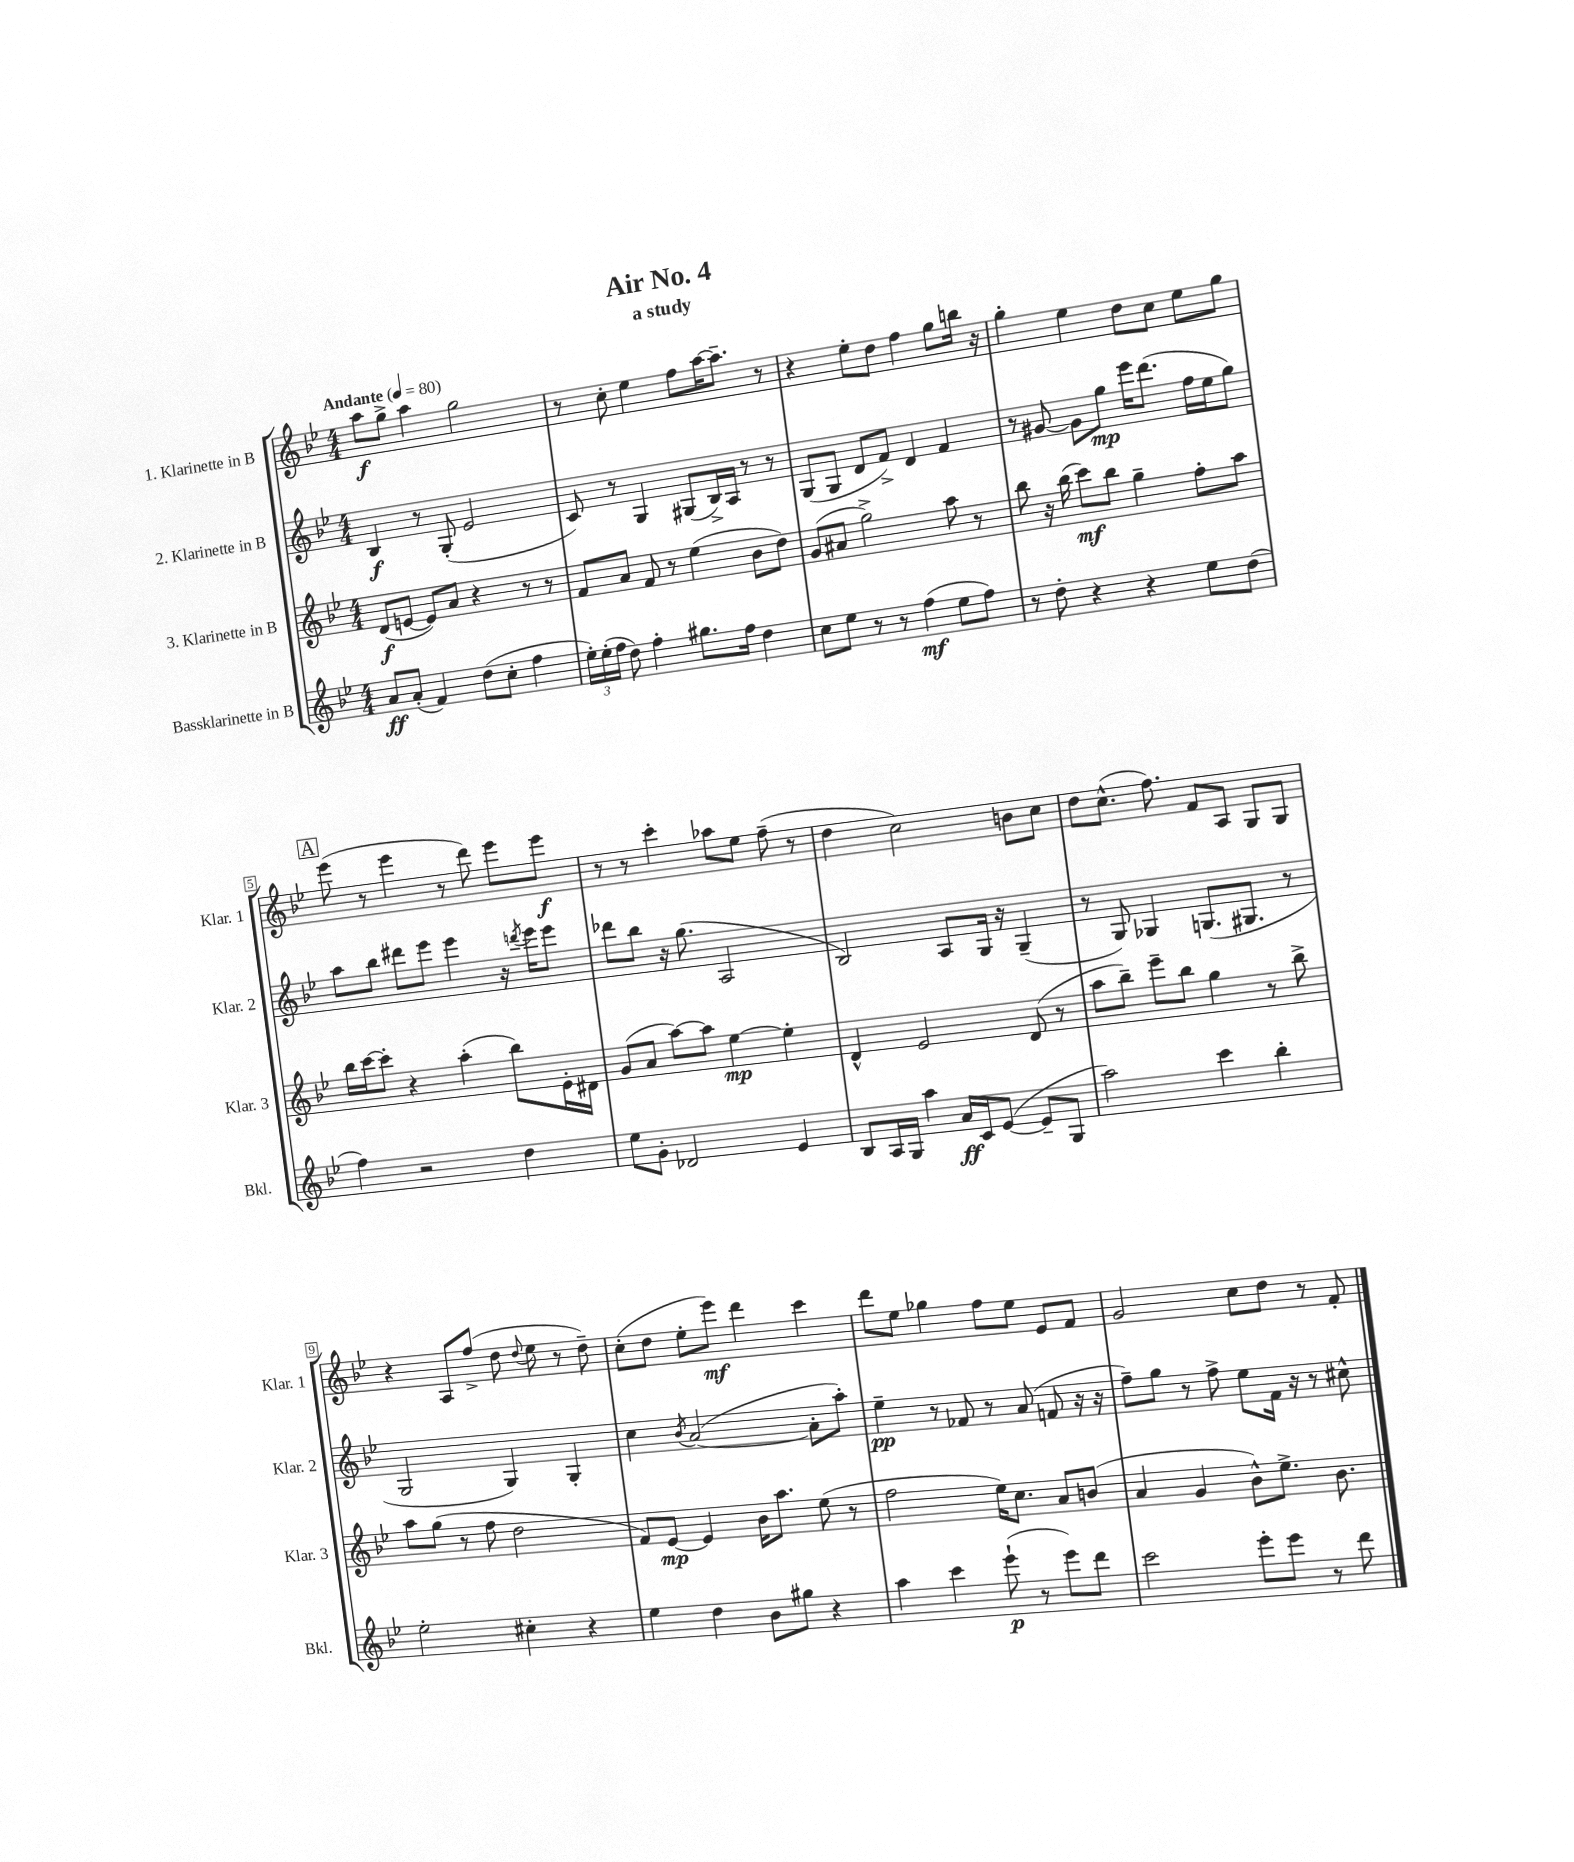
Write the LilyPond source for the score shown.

\header { title = "Air No. 4" subtitle = "a study" }
<<
\new StaffGroup <<
\new Staff = "s0" \with { instrumentName = "1. Klarinette in B" shortInstrumentName = "Klar. 1" } {
    \clef treble \key bes \major \numericTimeSignature \time 4/4 \tempo "Andante" 4 = 80
    \autoBeamOff a''8[\f g''8]-> a''4 g''2 |
    r8 c''8-. ees''4 f''8[ a''16~ a''8.]-- r8 |
    r4 ees''8[-. d''8] f''4 g''8[ b''16] r16 |
    g''4-. ees''4 d''8[ c''8] ees''8[ g''8] |
    \mark \markup { \box "A" } ees'''8( r8 ees'''4 r8 d'''8) ees'''8[ ees'''8]\f |
    r8 r8 c'''4-. aes''8[ ees''8] f''8--( r8 |
    d''4 c''2) b'8[ c''8] |
    d''8[ c''8.]-^( f''8.) f'8[ a8] g8[ g8] |
    r4 a8[ f''8]->( d''8 \appoggiatura { d''8 } ees''8 r8 d''8--) |
    c''8[-.( d''8] ees''8[-. ees'''8]\mf) d'''4 c'''4 |
    d'''8[ ees''8] ges''4 f''8[ ees''8] ees'8[ f'8] |
    g'2 c''8[ d''8] r8 f'8-. \bar "|." |
}
\new Staff = "s1" \with { instrumentName = "2. Klarinette in B" shortInstrumentName = "Klar. 2" } {
    \clef treble \key bes \major \numericTimeSignature \time 4/4
    \autoBeamOff bes4\f r8 g8-.( ees'2 |
    c'8) r8 g4 gis8[( bes16->) a16] r8 r8 |
    g8[( g8] d'8[ f'8]->) d'4 f'4 |
    r8 gis'8~ gis'8[ g''8]\mp ees'''16[ d'''8.]( f''16[ ees''16 g''8]) |
    \mark \markup { \box "A" } a''8[ bes''8] dis'''8[ ees'''8] ees'''4 r16 \acciaccatura { d'''8 } ees'''16[ ees'''8] |
    des'''8[ bes''8] r16 g''8.( a2 |
    bes2) a8[ g16] r16 g4--( |
    r8 g8) ges4 g8.[( gis8.] r8 |
    g2 g4) g4-. |
    c''4 \acciaccatura { bes'8 } a'2~( a'8[-. a''8]-.) |
    ees''4--\pp r8 fes'8 r8 a'8( f'8 r16 r16 |
    f''8[--) g''8] r8 f''8-> ees''8[ f'16] r16 r8 cis''8-^ \bar "|." |
}
\new Staff = "s2" \with { instrumentName = "3. Klarinette in B" shortInstrumentName = "Klar. 3" } {
    \clef treble \key bes \major \numericTimeSignature \time 4/4
    \autoBeamOff d'8[\f( e'8]~ e'8[) a'8] r4 r8 r8 |
    f'8[ a'8] f'8 r8 ees''4( bes'8[ d''8]) |
    g'8[( ais'8] g''2->) a''8 r8 |
    bes''8 r16 bes''16( c'''8[\mf) bes''8] g''4-- f''8[-. a''8] |
    \mark \markup { \box "A" } bes''16[ c'''16~ c'''8]-. r4 a''4-.( bes''8[) ees'16-. dis'16] |
    g'8[( a'8] a''8[~) a''8] ees''4~\mp ees''4-. |
    d'4-^ ees'2 d'8( r8 |
    a''8[ bes''8]--) ees'''8[-- bes''8] g''4 r8 bes''8-> |
    a''8[ g''8]( r8 f''8 d''2 |
    f'8[) ees'8]~\mp ees'4 bes'16[ a''8.] ees''8( r8 |
    f''2 ees''16[) c''8.] a'8[ b'8]( |
    a'4 g'4 bes'8[-^) ees''8.]-> bes'8. \bar "|." |
}
\new Staff = "s3" \with { instrumentName = "Bassklarinette in B" shortInstrumentName = "Bkl." } {
    \clef treble \key bes \major \numericTimeSignature \time 4/4
    \autoBeamOff a'8[\ff a'8]-.( f'4) d''8[( c''8]-. f''4 |
    \tuplet 3/2 { ees''16[-.) ees''16-.( f''16] } d''8) f''4-. gis''8.[ f''16] d''4 |
    c''8[ ees''8] r8 r8 f''4\mf( ees''8[ f''8]) |
    r8 d''8-. r4 r4 ees''8[ d''8]( |
    \mark \markup { \box "A" } f''4) r2 d''4 |
    ees''8[ g'8]-. des'2 ees'4 |
    bes8[ a16 g16] a''4 a'16[\ff c'16 ees'8]~( ees'8[-- g8] |
    a''2) c'''4 bes''4-. |
    ees''2-. cis''4-. r4 |
    ees''4 d''4 bes'8[ gis''8] r4 |
    a''4 c'''4 ees'''8-!\p( r8 ees'''8[) d'''8] |
    c'''2 ees'''8[-. ees'''8] r8 d'''8 \bar "|." |
}
>>
>>
\layout { \context { \Score \override BarNumber.stencil = #(make-stencil-boxer 0.1 0.3 ly:text-interface::print) } }
